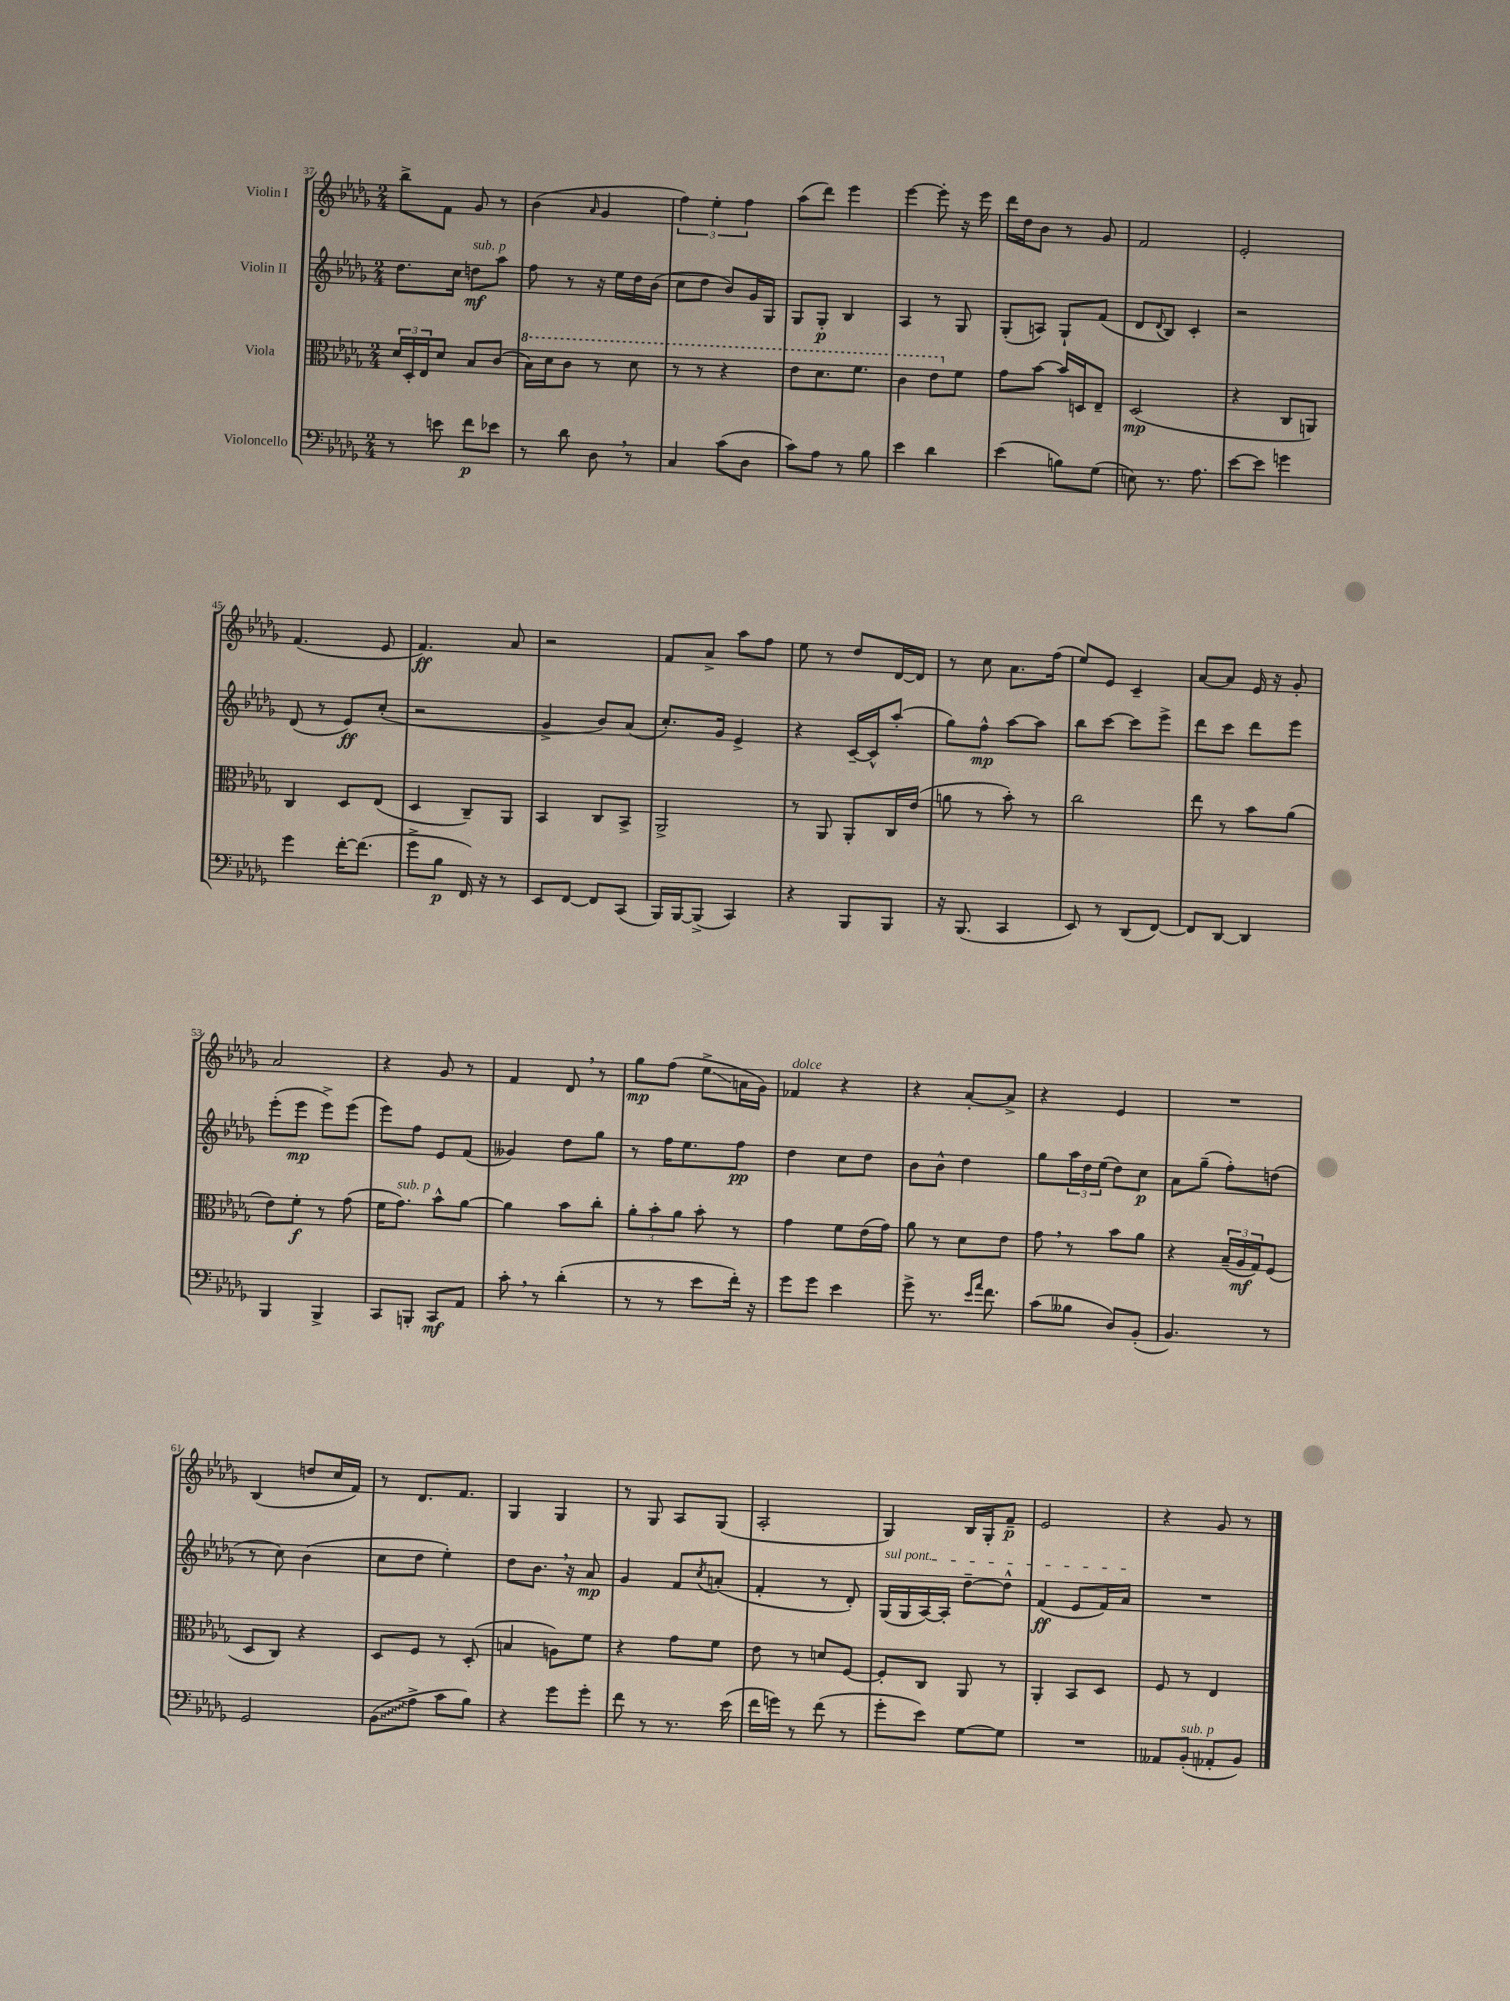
<<
\new StaffGroup <<
\new Staff = "s0" \with { instrumentName = "Violin I" } {
    \clef treble \key des \major \numericTimeSignature \time 2/4
    bes''8-> f'8 ges'8 r8 |
    bes'4( \grace { aes'16 } ges'4 |
    \tuplet 3/2 { f''4) ees''4-. f''4 } |
    aes''8( des'''8) ees'''4 |
    ees'''4~ ees'''8-. r16 ees'''16 |
    des'''16 des''16 bes'8 r8 ges'8 |
    f'2 |
    ees'2-. |
    f'4.( ees'8 |
    f'4.\ff) aes'8 |
    r2 |
    f'8 aes'8-> aes''8 f''8 |
    ees''8 r8 des''8 des'16~ des'16 |
    r8 c''8 aes'8. f''16( |
    ees''8) ees'8 c'4-- |
    aes'8~ aes'8 ees'16 r16 ges'8-. |
    aes'2 |
    r4 ges'8 r8 |
    f'4 des'8 \breathe r8 |
    ges''8\mp f''8( ees''8->\glissando a'16 ges'16) |
    fes'4^\markup { \italic "dolce" } r4 |
    r4 aes'8~-. aes'8-> |
    r4 ees'4 |
    R2 |
    bes4( d''8 c''16 f'16) |
    r8 des'8. f'8. |
    ges4 ges4 |
    r8 ges8 aes8 ges8( |
    aes2-. |
    ges4) bes16 ges16-. f'8--\p |
    ees'2 |
    r4 ges'8 r8 \bar "|." |
}
\new Staff = "s1" \with { instrumentName = "Violin II" } {
    \clef treble \key des \major \numericTimeSignature \time 2/4
    des''8. c''16 d''8\mf^\markup { \italic "sub. p" } aes''8 |
    f''8 r8 r16 ees''16 des''16 bes'16( |
    c''8 des''8 bes'8) ges'16 ges16 |
    ges8 ges8-.\p bes4 |
    aes4 r8 ges8 |
    ges8-.( a8) ges8-! f'8( |
    des'8 \appoggiatura { des'8 } bes8) c'4-. |
    r2 |
    des'8( r8 ees'8\ff) c''8-.( |
    r2 |
    ges'4-> bes'8) aes'8( |
    c''8.-.) ges'16 ees'4-> |
    r4 c'16~-- c'16-^ aes''8-.( |
    ges''8) f''8-^\mp aes''8~ aes''8 |
    bes''8 c'''8~ c'''8 ees'''8-> |
    des'''8 c'''8 des'''8 ees'''8 |
    ees'''8-.( ees'''8\mp ees'''8->) ees'''8( |
    ees'''8) f''8 ees'8 f'8( |
    geses'4) des''8 ges''8 |
    r8 f''16 ees''8. f''8\pp |
    des''4 c''8 des''8 |
    bes'8 bes'8-^ des''4 |
    ges''8 \tuplet 3/2 { aes''16 des''16 ees''16( } des''8) c''8\p |
    aes'8 ges''8--( f''8-.) d''8( |
    r8 c''8) bes'4( |
    c''8 des''8 ees''4-.) |
    des''8 bes'8. \breathe r16 aes'8\mp |
    ges'4 f'8 \acciaccatura { c''8 } a'8-.( |
    f'4-. r8 des'8-.) |
    \once \override TextSpanner.bound-details.left.text = \markup { \italic "sul pont." } ges16\startTextSpan( ges16 aes16~) aes16-. des''8~-- des''8-^ |
    f'4\ff( ees'8 f'16) aes'16\stopTextSpan |
    R2 \bar "|." |
}
\new Staff = "s2" \with { instrumentName = "Viola" } {
    \clef alto \key des \major \numericTimeSignature \time 2/4
    \tuplet 3/2 { des'16 des16-. ees16 } des'8 bes8 c'8( |
    \ottava #1 bes'16) des''16 c''8 r8 des''8 |
    r8 r8 r4 |
    ees''8 des''8. f''8. |
    c''4 ees''8 \ottava #0 f'8 |
    ges'8 bes'8~ bes'16 d16 ees8-- |
    des2\mp( |
    r4 c8 a,8) |
    c4 des8 ees8( |
    des4 c8--) aes,8 |
    bes,4 c8 bes,8-> |
    aes,2-> |
    r8 aes,8 aes,8-. c16 ees'16( |
    a'8 r8 bes'8-.) r8 |
    c''2 |
    ees''8 r8 bes'8 aes'8( |
    ees'8) f'8-.\f r8 ges'8( |
    f'16 ges'8.^\markup { \italic "sub. p" }) bes'8-^ aes'8~ |
    aes'4 bes'8 c''8-. |
    \tuplet 3/2 { aes'8-. bes'8-. aes'8 } bes'8-. r8 |
    ges'4 f'8 ees'16( ges'16) |
    aes'8 r8 des'8 ees'8 |
    ges'8 \breathe r8 bes'8 aes'8 |
    r4 \tuplet 3/2 { bes16--( aes16\mf ges16) } f8( |
    des8 c8) r4 |
    des8 f8 r8 des8-.( |
    b4 a8) f'8 |
    r4 ges'8 f'8 |
    ees'8 r8 d'8 f8~ |
    f8-. c8 aes,8 r8 |
    aes,4-. bes,8 des8 |
    f8 r8 ees4 \bar "|." |
}
\new Staff = "s3" \with { instrumentName = "Violoncello" } {
    \clef bass \key des \major \numericTimeSignature \time 2/4
    r8 e'8 f'8\p ees'8 |
    r8 des'8 des8 \breathe r8 |
    c4 c'8( des8 |
    c'8) aes8 r8 bes8 |
    ees'4 des'4 |
    ees'4( b8) ges8( |
    e8) r8. aes8. |
    ees'8~ ees'8 g'4 |
    ges'4 f'16~-. f'8.( |
    ges'8-> bes8\p f,16) r16 r8 |
    ees,8 f,8~ f,8 c,8( |
    bes,,16) bes,,16~ bes,,8->( c,4) |
    r4 bes,,8 bes,,8 |
    r16 bes,,8.( c,4 |
    ees,8) r8 des,8( f,8~) |
    f,8 des,8~ des,4 |
    bes,,4 bes,,4-> |
    c,8 b,,8-. c,8\mf aes,8 |
    c'8-. \breathe r8 des'4-.( |
    r8 r8 ees'8 f'16-.) r16 |
    ges'8 ges'8 ees'4 |
    ges'8-> r8. \grace { ees'16 aes'16 } f'8. |
    c'8( beses8 des8) bes,8-.( |
    bes,4.) r8 |
    ges,2 |
    \once \override Glissando.style = #'zigzag bes,8\glissando( aes8-> c'8 bes8) |
    r4 ges'8 ges'8-. |
    f'8 r8 r8. ees'16( |
    f'16 g'16) r8 f'8( r8 |
    ges'8-. ees'8) ges8~ ges8 |
    R2 |
    aeses,8 bes,8-.^\markup { \italic "sub. p" }( aes,8-. bes,8) \bar "|." |
}
>>
>>
\layout { \context { \Score currentBarNumber = #37 } }
